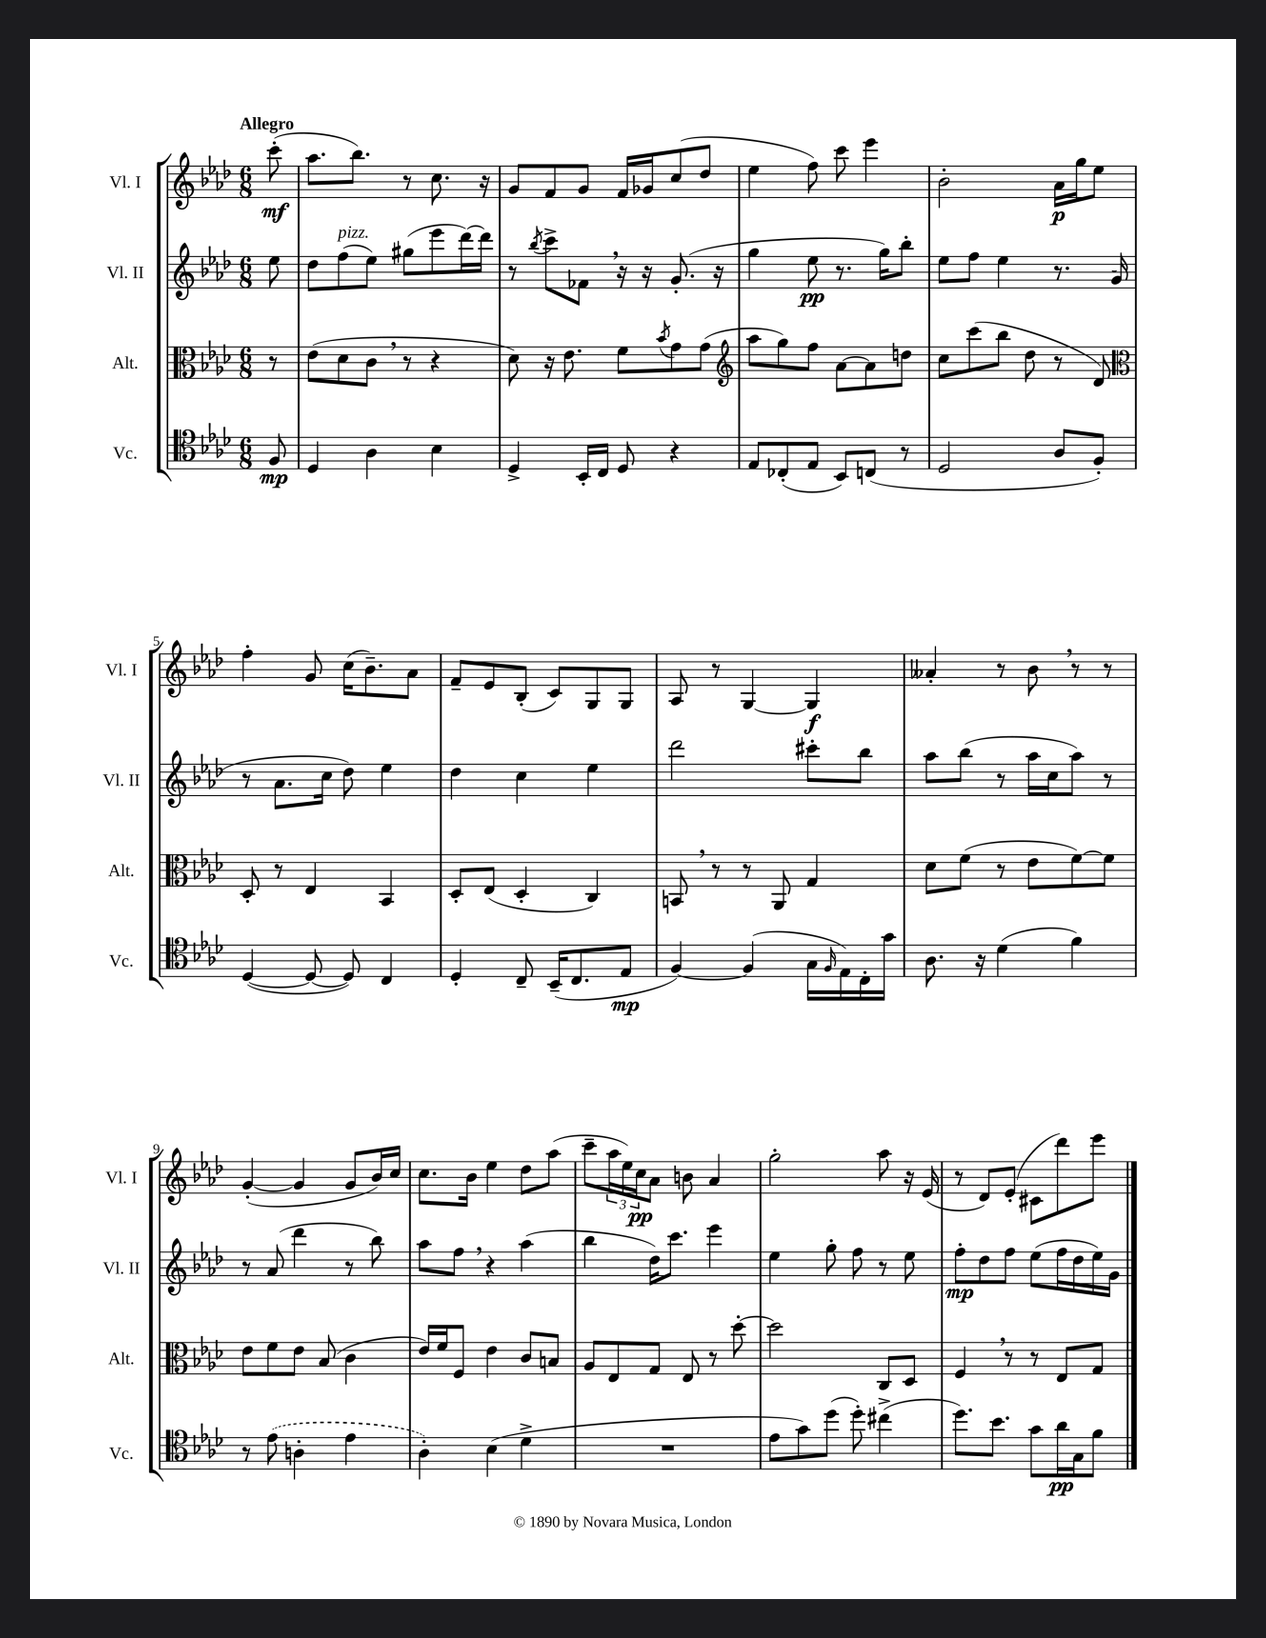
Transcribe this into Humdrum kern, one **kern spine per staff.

**kern	**kern	**kern	**kern
*staff4	*staff3	*staff2	*staff1
*clefC4	*clefC3	*clefG2	*clefG2
*k[b-e-a-d-]	*k[b-e-a-d-]	*k[b-e-a-d-]	*k[b-e-a-d-]
*M6/8	*M6/8	*M6/8	*M6/8
8F	8r	8ee-	(8ccc'
=	=	=	=
4D-	(8e-	8dd-	8.aa-
.	8d-	(8ff	.
.	.	.	8.bb-)
4A-	8c	8ee-)	.
.	8r	(8gg#	8r
4B-	4r	8eee-	8.cc
.	.	[16ddd-)	.
.	.	16ddd-]	16r
=	=	=	=
4D-^	8d-)	8r	8g
.	.	8qbb-	.
.	16r	8ccc^	8f
.	8.e-	.	.
16BB-'	.	8f-	8g
16C	.	.	.
8D-	8f	16r	16f
.	.	16r	16g-
.	8qb-	.	.
4r	8g	(8.g'	(8cc
.	(8g	.	8dd-
.	.	16r	.
=	=	=	=
*	*clefG2	*	*
8E-	8aa-	4gg	4ee-
(8C-'	8gg)	.	.
8E-	8ff	8ee-	8ff)
8BB-)	[8a-	8.r	8ccc
(8C	8a-]	.	4eee-
.	.	16gg)	.
8r	8dd	8bb-'	.
=	=	=	=
2D-	8cc	8ee-	2b-'
.	(8ccc	8ff	.
.	8bb-	4ee-	.
.	8dd-	.	.
8A-	8r	8.r	16a-
.	.	.	16gg
8F')	8d-)	.	8ee-
.	.	(16g	.
=	=	=	=
*	*clefC3	*	*
([4D-	8D-'	8r	4ff'
.	8r	8.a-	.
8D-_	4E-	.	8g
.	.	16cc	.
8D-])	.	8dd-)	(16cc
.	.	.	8.b-~)
4C	4BB-	4ee-	.
.	.	.	8a-
=	=	=	=
4D-'	8D-'	4dd-	8f~
.	(8E-	.	8e-
8C~	4D-'	4cc	(8B-'
(16BB-~	.	.	8c)
8.C	.	.	.
.	4C)	4ee-	8G
8E-	.	.	8G
=	=	=	=
[4F)	8BB	2ddd-	8A-
.	8r	.	8r
(4F]	8r	.	[4G
.	8AA-	.	.
16G	4G	8ccc#'	4G]
16qqF	.	.	.
16E-)	.	.	.
16C'	.	8bb-	.
16g	.	.	.
=	=	=	=
8.A-	8d-	8aa-	4a--'
.	(8f	(8bb-	.
16r	.	.	.
(4d-	8r	8r	8r
.	8e-	16aa-	8b-
.	.	16cc	.
4f)	[8f)	8aa-)	8r
.	8f]	8r	8r
=	=	=	=
8r	8e-	8r	([4g'
(8e-	8f	(8a-	.
4A'	8e-	4ddd-	4g]
.	(8B-	.	.
4e-	4c	8r	8g
.	.	8bb-)	16b-)
.	.	.	16cc
=	=	=	=
4A-')	16e-)	8aa-	8.cc
.	16f	.	.
.	8F	8ff	.
.	.	.	16b-
(4B-	4e-	4r	4ee-
4d-^	8c	(4aa-	8dd-
.	8B	.	(8aa-
=	=	=	=
2.r	8A-	4bb-	8ccc~
.	8E-	.	24aa-
.	.	.	24ee-)
.	.	.	24cc
.	8G	16dd-)	8a-
.	.	8.ccc	.
.	8E-	.	8b
.	8r	4eee-	4a-
.	[8dd-'	.	.
=	=	=	=
8e-	2dd-]	4ee-	2gg'
8g)	.	.	.
(8dd-	.	8gg'	.
8dd-')	.	8ff	.
(4cc#^	8C	8r	8aa-
.	8D-	8ee-	16r
.	.	.	(16e-
=	=	=	=
8.dd-)	4F	8ff'	8r
.	.	8dd-	8d-)
8.b-	.	.	.
.	8r	8ff	(8e-'
8g	8r	(8ee-	8c#
16a-	8E-	16ff	8ddd-)
16G	.	16dd-	.
8f	8G	16ee-)	8eee-
.	.	16g	.
==	==	==	==
*-	*-	*-	*-
